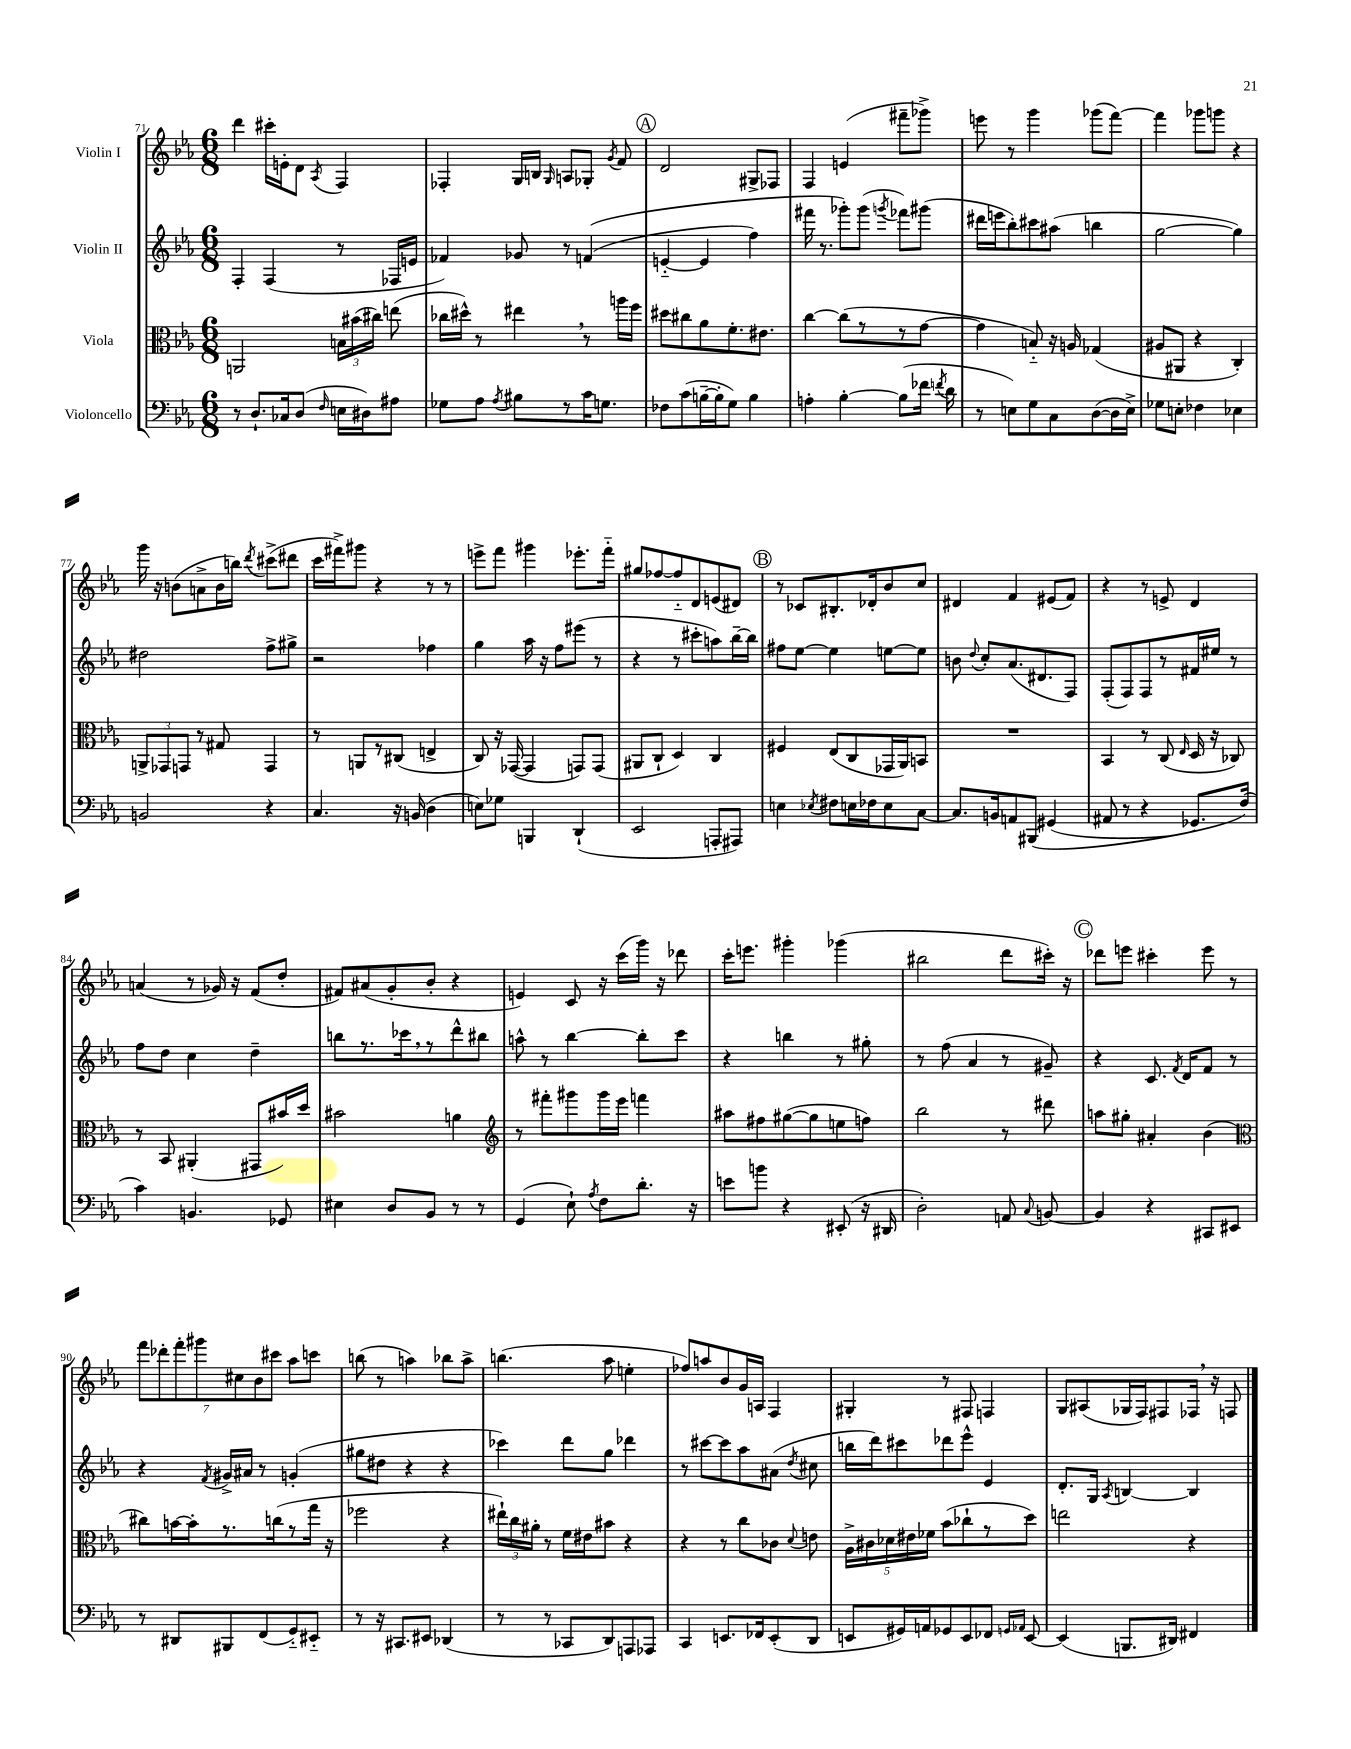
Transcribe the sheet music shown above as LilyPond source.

<<
\new StaffGroup <<
\new Staff = "s0" \with { instrumentName = "Violin I" } {
    \clef treble \key ees \major \numericTimeSignature \time 6/8
    \autoBeamOff d'''4 cis'''16[-. e'16-. d'8] \acciaccatura { aes8 } f4 |
    fes4-. g16[ b16] \grace { g16 } a8[ ges8]-. \acciaccatura { g'8 } f'8 |
    \mark \markup { \circle "A" } d'2 gis8[-> fes8] |
    f4 e'4( fis'''8[-- ges'''8]->) |
    e'''8 r8 g'''4 ges'''8[( f'''8]~) |
    f'''4 ges'''8[ g'''8] r4 |
    g'''16 r16 b'8[( a'8-> b'16 b''16]) \acciaccatura { d'''8 } cis'''8[->( dis'''8] |
    c'''16[ fis'''16->) gis'''8] r4 r8 r8 |
    e'''8[-> f'''8] gis'''4 ees'''8.[-. f'''16]-_ |
    gis''8[ fes''8~ fes''8-_ d'8 e'8( dis'8]) |
    \mark \markup { \circle "B" } r8 ces'8[ bis8.-. des'16-. bes'8 c''8] |
    dis'4 f'4 eis'8[( f'8]) |
    r4 r8 e'8-> d'4 |
    a'4( r8 ges'16) r16 f'8[( d''8]-. |
    fis'8[) ais'8( g'8-. bes'8]-. r4 |
    e'4) c'8 r16 c'''16[( g'''16]) r16 des'''8 |
    c'''16[-. e'''8.] gis'''4-. ges'''4( |
    bis''2 d'''8[ cis'''16]-.) r16 |
    \mark \markup { \circle "C" } des'''8[ e'''8] cis'''4-. e'''8 r8 |
    \tuplet 7/4 { f'''8[ des'''8-. f'''8-. gis'''8 cis''8 bes'8 cis'''8] } aes''8[ c'''8] |
    b''8( r8 a''4) bes''8[ a''8]-> |
    b''4.( aes''8 e''4-. |
    fes''8[) a''8 bes'8 g'16 a16] f4 |
    gis4-. r8 fis8 f4 |
    g8[ ais8( ges16 f16) fis8 fes16] \breathe r16 f8 \bar "|." |
}
\new Staff = "s1" \with { instrumentName = "Violin II" } {
    \clef treble \key ees \major \numericTimeSignature \time 6/8
    \autoBeamOff f4-. f4( r8 fes16[ e'16] |
    fes'4) ges'8 r8 f'4(\( |
    \mark \markup { \circle "A" } e'4~-_ e'4 f''4) |
    fis'''16 r8. ges'''8[-.\) ges'''8]( \acciaccatura { g'''8 } fes'''8[) gis'''8]( |
    dis'''16[ e'''16 bes''8-.) cis'''8 ais''8]( b''4 |
    g''2~ g''4) |
    dis''2 f''8[-> gis''8]-> |
    r2 fes''4 |
    g''4 aes''16 r16 f''8[ eis'''8]( r8 |
    r4 r8 cis'''8[-. a''8) bes''16~-- bes''16] |
    \mark \markup { \circle "B" } fis''8[ ees''8]~ ees''4 e''8[~ e''8] |
    b'8 \appoggiatura { d''8 } c''8[-. aes'8.( dis'8. f8]) |
    f8[-.( f8) f8 r8 fis'16 eis''16] r8 |
    f''8[ d''8] c''4 d''4-- |
    b''8[ r8. ces'''16 \breathe r8 d'''8-^ bis''8] |
    a''8-^ r8 bes''4~ bes''8[-. c'''8] |
    r4 b''4 r8 gis''8-. |
    r8 f''8( aes'4 r8 gis'8--) |
    \mark \markup { \circle "C" } r4 c'8. \acciaccatura { f'8 } d'16[ f'8] r8 |
    r4 \acciaccatura { f'8 } gis'16[-> ais'16] r8 g'4-.( |
    gis''8[ dis''8] r4 r4 |
    ces'''4) d'''8[ g''8] des'''4 |
    r8 cis'''8[~ cis'''8 aes''8 ais'8]( \acciaccatura { d''8 } cis''8 |
    b''16[ d'''16) cis'''8 des'''8 ees'''8]-^ ees'4 |
    d'8.[-. g16] \acciaccatura { aes8 } b4~ b4 \bar "|." |
}
\new Staff = "s2" \with { instrumentName = "Viola" } {
    \clef alto \key ees \major \numericTimeSignature \time 6/8
    \autoBeamOff a,2 \tuplet 3/2 { b16[ bis'16( cis''16]) } e''8( |
    ces''16[ dis''16]-^) r8 eis''4 \breathe r8 a''16[ f''16] |
    \mark \markup { \circle "A" } dis''8[ cis''8 aes'8 f'8.-. eis'8.] |
    c''4~ c''8[( r8 r8 g'8]~ |
    g'4 b8-_) r16 a16 ges4( |
    ais8[ ais,8] r4 c4-.) |
    \tuplet 3/2 { a,8[-> ges,8 g,8] } r8 gis8 g,4 |
    r8 a,8[ r8 cis8]( e4-> |
    c8) r16 ges,16~( ges,4 g,8[) g,8]( |
    ais,8[ c8]-! d4) c4 |
    \mark \markup { \circle "B" } fis4 ees8[( c8 ges,16 aes,16) b,8] |
    R2. |
    bes,4 r8 c8( \grace { ees16 } d16 r16 ces8) |
    r8 bes,8 ais,4-.( gis,8[ bis'16) d''16] |
    bis'2 a'4 |
    \clef treble r8 fis'''8[-. gis'''8 gis'''16 ees'''16] f'''4 |
    ais''8[ fis''8 gis''8~( gis''8 e''8 f''8]) |
    bes''2 r8 dis'''8 |
    \mark \markup { \circle "C" } a''8[ gis''8]-. ais'4-. bes'4( |
    \clef alto cis''8[) b'16~ b'16-. r8. c''16( r8 g''16] r16 |
    fes''2 r4 |
    \tuplet 3/2 { eis''16[-!) c''16 ais'16]-. } r8 f'16[ eis'16 bis'8] r4 |
    r4 r8 c''8[ ces'8] \appoggiatura { d'8 } e'8 |
    \tuplet 5/4 { aes16[-> cis'16 des'16 eis'16 fes'16] } bes'8[( ces''8-! r8 d''8]) |
    e''2 r4 \bar "|." |
}
\new Staff = "s3" \with { instrumentName = "Violoncello" } {
    \clef bass \key ees \major \numericTimeSignature \time 6/8
    \autoBeamOff r8 d8.[-! ces16 d8]( \grace { f16 } e16[ dis16) ais8] |
    ges8[ aes8] \acciaccatura { aes8 } bis8[ r8 c'16 g8.] |
    \mark \markup { \circle "A" } fes8[ c'8( b16~-- b16-. g8]) b4 |
    a4-. bes4~-. bes8[( fes'16] \acciaccatura { f'8 } d'16 |
    r8 e8[) g8 c8 d8~( d16 e16]->) |
    ges8[ e8]-. fes4 ees4 |
    b,2 r4 |
    c4. r16 b,16( d4 |
    e8[) ges8] b,,4 d,4-!( |
    ees,2 a,,8[-. ais,,8]) |
    \mark \markup { \circle "B" } e4 \acciaccatura { ees8 } fis8[ e16 fes16 e8 c8]~ |
    c8.[ b,16 a,8 bis,,8]\( gis,4( |
    ais,8 r8 r4 ges,8.[) f16](\) |
    c'4) b,4. ges,8 |
    eis4 d8[ bes,8] r8 r8 |
    g,4( ees8-!) \acciaccatura { aes8 } f8[ d'8.]-. r16 |
    e'8[ b'8] r4 eis,8-.( r16 dis,16 |
    d2-.) a,8 \appoggiatura { c8 } b,8~ |
    \mark \markup { \circle "C" } b,4 r4 cis,8[ eis,8] |
    r8 dis,8[ bis,,8 f,8( g,8-_) eis,8]-_ |
    r8 r16 cis,8.[ eis,8] des,4( |
    r8 r8 ces,8[ d,8) a,,8 aes,,8] |
    c,4 e,8.[ fes,16 e,8-.( d,8] |
    e,8[ gis,16) a,16 ges,8 e,8 fes,8] \grace { g,16[ aes,16] } e,8~ |
    e,4( b,,8.[ dis,16]) fis,4 \bar "|." |
}
>>
>>
\layout { \context { \Score currentBarNumber = #71 } }
